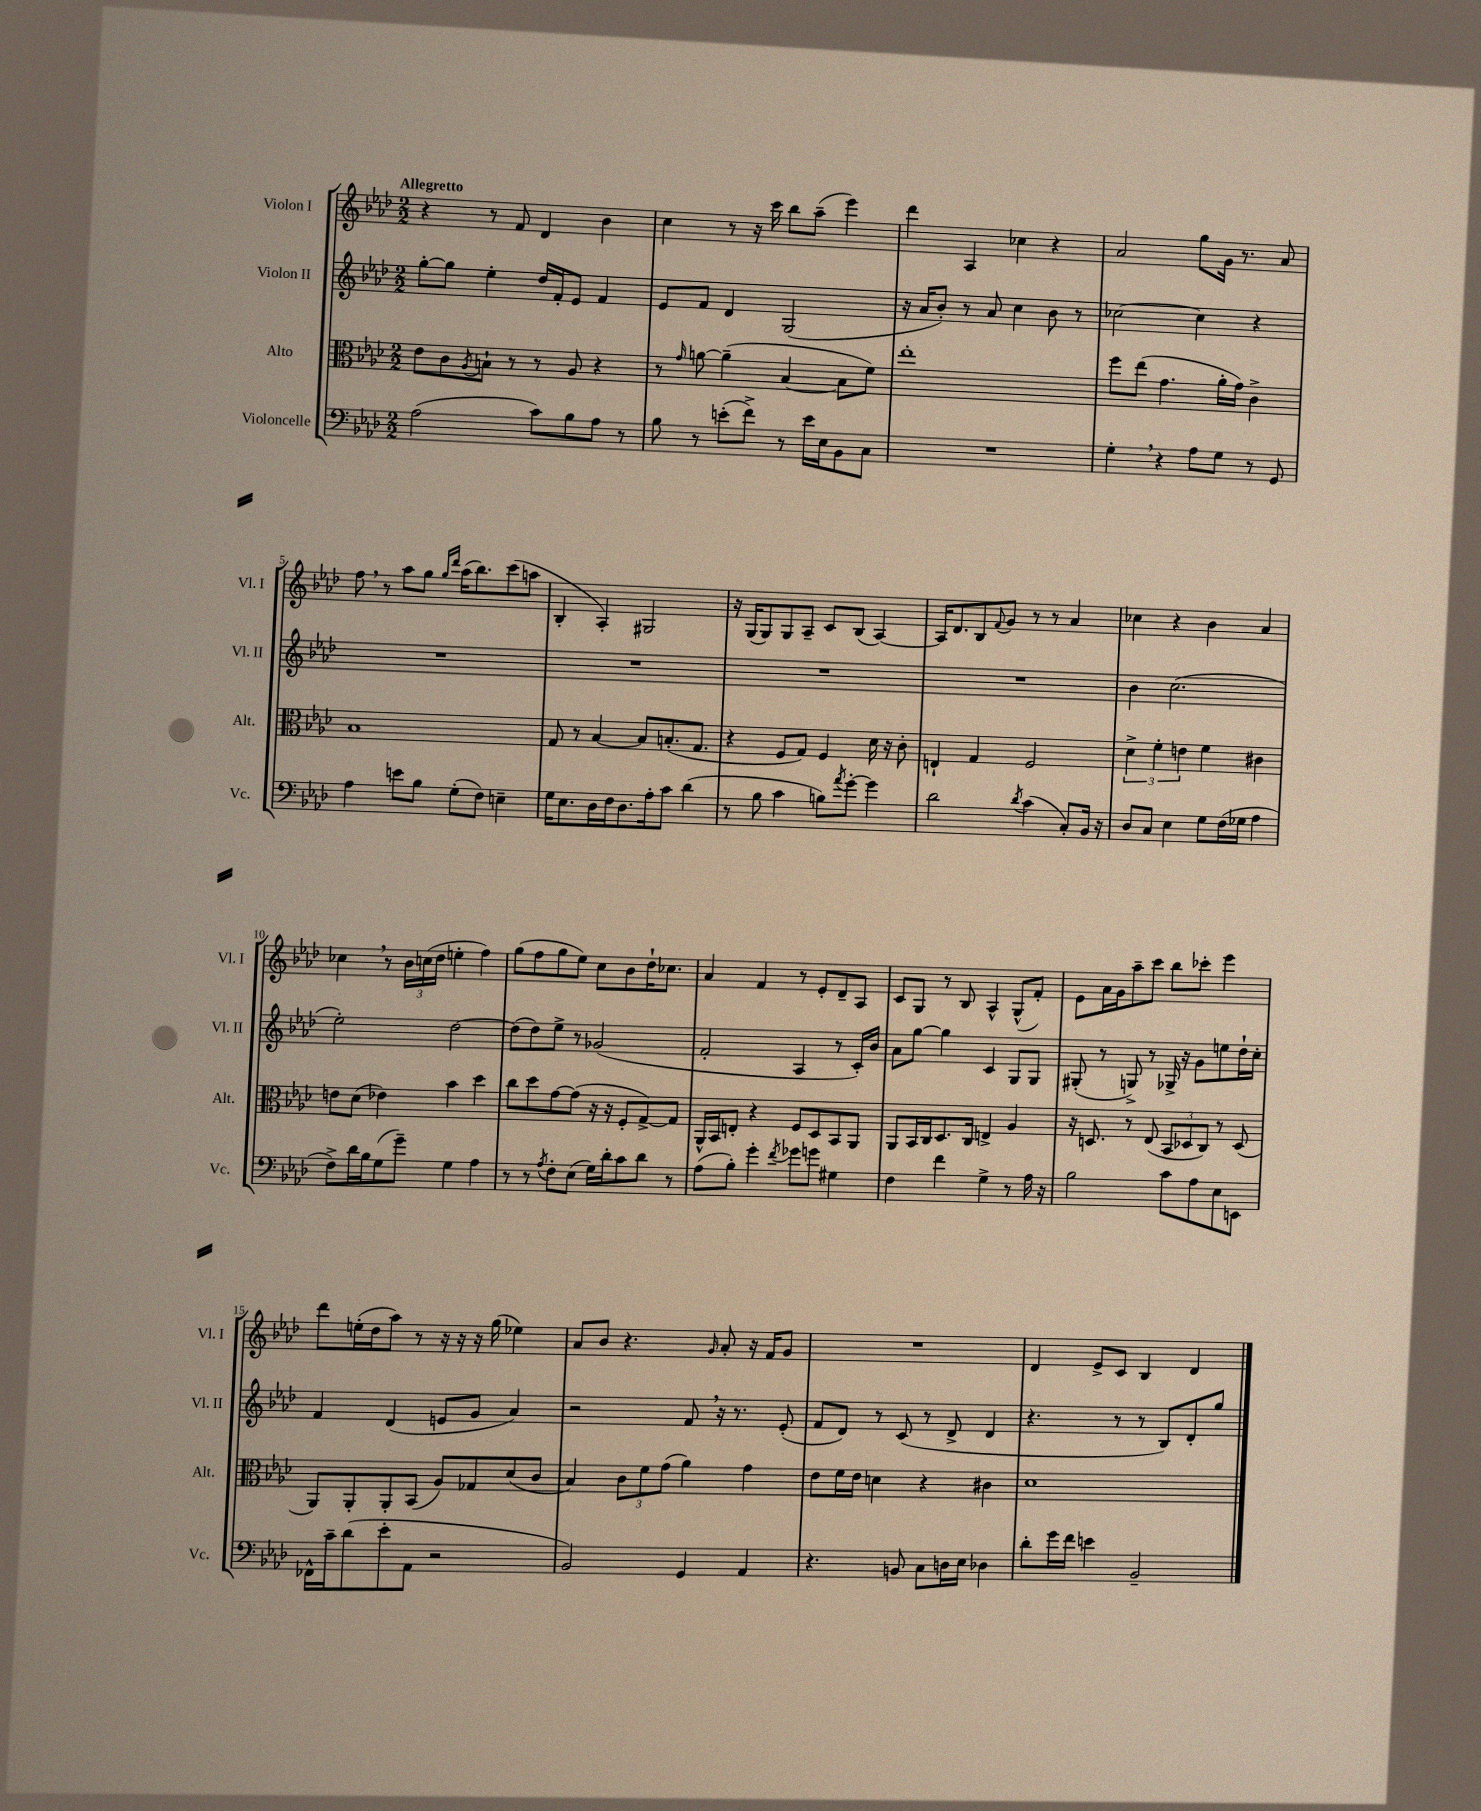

**kern	**kern	**kern	**kern
*part4	*part3	*part2	*part1
*staff4	*staff3	*staff2	*staff1
*I"Violoncelle	*I"Alto	*I"Violon II	*I"Violon I
*I'Vc.	*I'Alt.	*I'Vl. II	*I'Vl. I
*clefF4	*clefC3	*clefG2	*clefG2
*k[b-e-a-d-]	*k[b-e-a-d-]	*k[b-e-a-d-]	*k[b-e-a-d-]
*M2/2	*M2/2	*M2/2	*M2/2
=1	=1	=1	=1
!	!	!	!LO:TX:a:B:t=Allegretto
(2A-\	8e-\L	[8gg'\L	4r
.	8c\	8gg\J]	.
.	8qA-/	.	.
.	8Bn`\J	4ee-'\	8r
.	8r	.	8f/
8c\L)	8r	16dd-/LL	4d-/
.	.	16f'/J	.
8B-\	8A-/	8e-/J	.
8A-\J	4r	4f/	4b-\
8r	.	.	.
=2	=2	=2	=2
8B-\	8r	8e-/L	4cc\
.	16qqg/	.	.
8r	[8an\	8f/J	.
(8en'\L	(4a~\]	4d-/	8r
8f^\J)	.	.	16r
.	.	.	16ccc\
8r	[4B-/	(2G/	8bb-\L
16e\LL	.	.	(8aa-~\J
16E-\J	.	.	.
8BB-\	8B-\L]	.	4eee-\)
8C\J	8f\J)	.	.
=3	=3	=3	=3
1r	1ee-'	16r	4ddd-\
.	.	16a-/KL	.
.	.	8b-'/J)	.
.	.	8r	4A-/
.	.	8a-/	.
.	.	4cc\	4cc-X\
.	.	8b-\	4r
.	.	8r	.
=4	=4	=4	=4
4G',\	8ff\L	[2cc-X\	2a-/
.	(8ee-\J	.	.
4r	4.g\	.	.
8A-\L	.	4cc-\]	8gg\L
8G\J	16a-'\LL	.	16g\Jk
.	16g\JJ)	.	8.r
8r	4c^\	4r	.
8GG/	.	.	8a-/
!!LO:LB:g=z
=5	=5	=5	=5
4A-\	1B-	1r	8ff,\
.	.	.	8r
8en\L	.	.	8aa-\L
8B-\J	.	.	8gg\J
.	.	.	16qqgg/LL
.	.	.	16qqddd-/JJ
(8G'\L	.	.	(16aa-\KL
.	.	.	8.bb-\)
8F\J)	.	.	.
4En~\	.	.	(8ccc\
.	.	.	8aan\J
=6	=6	=6	=6
16G\KL	8G/	1r	4B-'/
8.E-\	.	.	.
.	8r	.	.
16D-\L	[4B-/	.	4A-'/)
16F\J	.	.	.
8.D-\	.	.	.
.	8B-/L]	.	2G#X/
16A-'\k	.	.	.
8c\J	(8.Bn'/	.	.
(4d-\	.	.	.
.	8.G/J	.	.
=7	=7	=7	=7
8r	4r	1r	16r
.	.	.	(16G/KL
8B-\	.	.	8G/)
4c\	8F/L	.	8G/
.	8G/J)	.	8A-~/J
8Bn\L)	4F/	.	8c/L
8qa-/	.	.	.
[8g'\J	.	.	(8B-/J
4g\]	16d-\	.	[4A-/)
.	16r	.	.
.	8c'\	.	.
=8	=8	=8	=8
2d-\	4En`/	1r	16A-/KL]
.	.	.	8.d-/
.	4G/	.	8B-/
.	.	.	8qqf/
.	.	.	8g/J
8qd-/	.	.	.
(4c\	2F/	.	8r
.	.	.	8r
8C'/L)	.	.	4a-/
16BB-/Jk	.	.	.
16r	.	.	.
=9	=9	=9	=9
8D-/L	6d-^\	4b-\	4cc-X\
8C/J	.	.	.
.	6f'\	.	.
4E-\	.	(2.cc\	4r
.	6en\	.	.
8G\L	4f\	.	4b-\
(16F\L	.	.	.
16G-X\JJ	.	.	.
4A-\	4c#X\	.	4a-/
!!LO:LB:g=z
=10	=10	=10	=10
8F^\L)	8en\L	2ee-'\)	4cc-X,\
16d-\L	(8d-\J	.	.
16B-\J	.	.	.
(8G\	4e-X\)	.	8r
8g~\J)	.	.	24b-\LL
.	.	.	(24ccn\
.	.	.	24dd-\JJ
4G\	4b-\	[2dd-\	4een'\
4A-\	4dd-\	.	4ff\)
=11	=11	=11	=11
8r	8cc\L	(8dd-\L]	(8gg\L
8r	8dd-\	8dd-\)	8ff\
8qA-/	.	.	.
8F'\L	[8g\	8ee-^\J	8gg\
(8E-\J	(8g\J]	8r	8ee-\J)
16G\LL)	16r	(2g-X/	8cc\L
16d-'\J	16r	.	.
8c\	8F'/L	.	8b-\
8d-\J	[8G^/)	.	16dd-`\K
.	.	.	8.cc-X\J
8r	8G/J]	.	.
=12	=12	=12	=12
(8A-\L	16AA-^^/LL	2f'/	4a-/
.	16BB-/J	.	.
8B-'\J)	8En'/J	.	.
4g'\	4r	.	4f/
8qf/	.	.	.
8g-X\L	8F/L	4A-/	8r
8gn\J	8D-/	.	8e-'/L
4G#X\	8BB-/	8r	8d-~/
.	8AA-/J	16c'/LL)	8A-/J
.	.	16b-/JJ	.
=13	=13	=13	=13
4F\	8AA-/L	8a-\L	8c/L
.	16BB-/L	[8gg\J	8G/J
.	16C/J	.	.
4f\	8.D-/	4gg\]	8r
.	.	.	8B-/
.	16C/Jk	.	.
4G^\	4En^/	4c/	4A-^^/
8r	4A-/	8G/L	(8G^^/L
16A-\	.	8G/J	8f'/J)
16r	.	.	.
=14	=14	=14	=14
2B-\	16r	(8G#X'/	8e-\L
.	8.Dn/	.	.
.	.	8r	16a-\L
.	.	.	16g\J
.	8r	8Gn^/)	8aa-~\
.	(8E-/	8r	8ccc\J
8c\L	12BB-/L	16G-X^/	8bb-\L
.	.	16r	.
.	12D-X/	.	.
8A-\	.	8g\L	8ccc-X'\J
.	12C/J)	.	.
8E-\	8r	8een\	4eee-\
8EEn\J	(8D-/	16dd-`\L	.
.	.	16cc'\JJ	.
!!LO:LB:g=z
=15	=15	=15	=15
16FF-X^^\LL	8AA-/L)	4f/	8ddd-\L
16c~\J	.	.	.
(8d-\	8AA-'/	.	(16een'\L
.	.	.	16dd-\J
8e-'\	8AA-'/	(4d-/	8aa-\J)
8AA-\J	(8BB-/J	.	8r
2r	8A-/L)	8en/L	16r
.	.	.	16r
.	8G-X/	8g/J	16r
.	.	.	(16gg\
.	(8d-/	4a-/)	4ee-X\)
.	8c/J	.	.
=16	=16	=16	=16
2BB-/)	4B-/)	2r	8a-/L
.	.	.	8b-/J
.	12c\L	.	4.r
.	12f\	.	.
.	(12g\J	.	.
4GG/	4a-\)	8f,/	.
.	.	.	16qqg/
.	.	16r	8a-'/
.	.	8.r	.
4AA-/	4g\	.	16r
.	.	.	16f/KL
.	.	(8e-'/	8g/J
=17	=17	=17	=17
4.r	8e-\L	8f/L	1r
.	16f\L	8d-/J)	.
.	16e-\JJ	.	.
.	4dn\	8r	.
8BBn/	.	(8c/	.
8C\L	4r	8r	.
16Dn\L	.	8d-^/	.
16E-\JJ	.	.	.
4D-X\	4c#X\	4d-/	.
=18	=18	=18	=18
8d-'\L	1d-	4.r	4d-/
16g\L	.	.	.
16f\JJ	.	.	.
4en\	.	.	8e-^/L
.	.	8r	8c/J
2BB-~/	.	8r	4B-/
.	.	8B-/L)	.
.	.	8d-'/	4d-/
.	.	8gg/J	.
==	==	==	==
*-	*-	*-	*-
